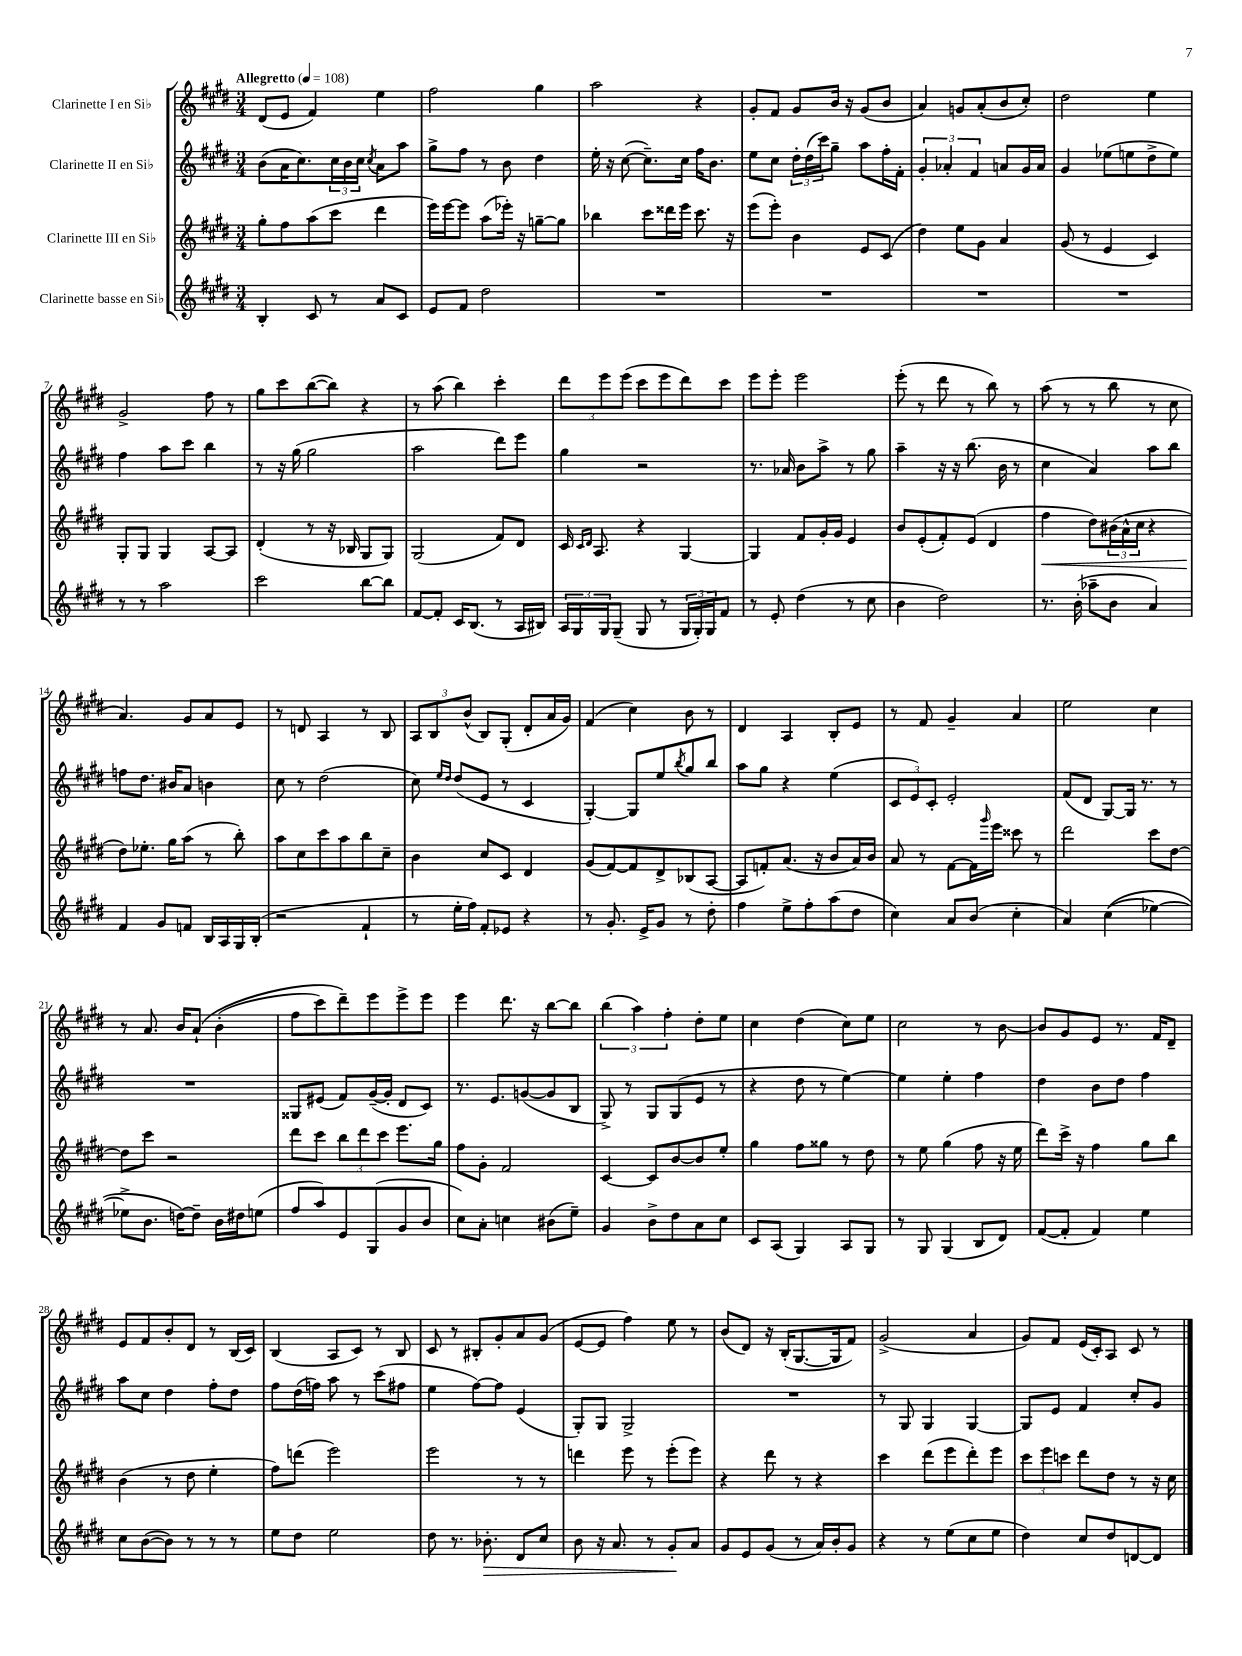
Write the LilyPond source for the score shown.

<<
\new StaffGroup <<
\new Staff = "s0" \with { instrumentName = "Clarinette I en Sib" } {
    \clef treble \key e \major \numericTimeSignature \time 3/4 \tempo "Allegretto" 4 = 108
    dis'8( e'8 fis'4) e''4 |
    fis''2 gis''4 |
    a''2 r4 |
    gis'8-. fis'8 gis'8 b'16 r16 gis'8( b'8 |
    a'4) g'8 a'8-.( b'8 cis''8-.) |
    dis''2 e''4 |
    gis'2-> fis''8 r8 |
    gis''8 cis'''8 b''8~( b''8) r4 |
    r8 a''8( b''4) cis'''4-. |
    \tuplet 3/2 { dis'''8 e'''8 e'''8( } cis'''8 e'''8 dis'''8) cis'''8 |
    e'''8 e'''8-. e'''2 |
    e'''8-.( r8 dis'''8 r8 b''8) r8 |
    a''8( r8 r8 b''8 r8 cis''8 |
    a'4.) gis'8 a'8 e'8 |
    r8 d'8 a4 r8 b8 |
    \tuplet 3/2 { a8 b8 b'8-^( } b8) gis8-.( dis'8-. a'16 gis'16) |
    fis'4( cis''4) b'8 r8 |
    dis'4 a4 b8-. e'8 |
    r8 fis'8 gis'4-- a'4 |
    e''2 cis''4 |
    r8 a'8. b'16 a'8-!\( b'4-.( |
    fis''8 cis'''8) dis'''8--\) e'''8 e'''8-> e'''8 |
    e'''4 dis'''8. r16 b''8~ b''8 |
    \tuplet 3/2 { b''4( a''4) fis''4-. } dis''8-. e''8 |
    cis''4 dis''4( cis''8) e''8 |
    cis''2 r8 b'8~ |
    b'8 gis'8 e'8 r8. fis'16 dis'8-- |
    e'8 fis'8 b'8-. dis'8 r8 b16( cis'16) |
    b4( a8 cis'8) r8 b8 |
    cis'8 r8 bis8-. gis'8-. a'8 gis'8( |
    e'8~ e'8 fis''4) e''8 r8 |
    b'8( dis'8) r16 b16-.( gis8.~ gis16 fis'8) |
    gis'2->( a'4 |
    gis'8) fis'8 e'16( cis'16-.) a8 cis'8 r8 \bar "|." |
}
\new Staff = "s1" \with { instrumentName = "Clarinette II en Sib" } {
    \clef treble \key e \major \numericTimeSignature \time 3/4
    b'8( a'16 cis''8.) \tuplet 3/2 { cis''16 b'16 cis''16 } \acciaccatura { cis''8 } a'8 a''8 |
    gis''8-> fis''8 r8 b'8 dis''4 |
    e''16-. r16 cis''8~( cis''8.--) cis''16 fis''16 b'8. |
    e''8 cis''8 \tuplet 3/2 { dis''16-. dis''16( cis'''16) } gis''8-- a''8 fis''16-. fis'16-. |
    \tuplet 3/2 { gis'4-. aes'4-. fis'4 } a'8 gis'16 a'16 |
    gis'4 ees''8( e''8 dis''8-> e''8) |
    fis''4 a''8 cis'''8 b''4 |
    r8 r16 gis''16( gis''2 |
    a''2 dis'''8) e'''8 |
    gis''4 r2 |
    r8. aes'16 b'8 a''8-> r8 gis''8 |
    a''4-- r16 r16 b''8.( b'16 r8 |
    cis''4 a'4) a''8 b''8 |
    f''8 dis''8. bis'16 a'8 b'4 |
    cis''8 r8 dis''2( |
    cis''8) \grace { e''16 dis''16 } dis''8( e'8 r8 cis'4 |
    gis4~-.) gis8 e''8 \acciaccatura { b''8 } gis''8 b''8 |
    a''8 gis''8 r4 e''4( |
    \tuplet 3/2 { cis'8 e'8) cis'8-. } e'2-. |
    fis'8( dis'8 gis8~) gis16 r8. r8 |
    R2. |
    gisis8 eis'8( fis'8) gis'16~--( gis'16-. dis'8 cis'8) |
    r8. e'8. g'8~( g'8 b8 |
    gis8->) r8 gis8 gis8( e'8 r8 |
    r4 dis''8 r8 e''4~) |
    e''4 e''4-. fis''4 |
    dis''4 b'8 dis''8 fis''4 |
    a''8 cis''8 dis''4 fis''8-. dis''8 |
    fis''8 dis''16( f''16) a''8 r8 cis'''8( fis''8 |
    e''4 fis''8~) fis''8 e'4( |
    gis8-.) gis8 gis2-> |
    R2. |
    r8 gis8 gis4 gis4~ |
    gis8 e'8 fis'4 cis''8-. gis'8 \bar "|." |
}
\new Staff = "s2" \with { instrumentName = "Clarinette III en Sib" } {
    \clef treble \key e \major \numericTimeSignature \time 3/4
    gis''8-. fis''8 a''8( cis'''8 dis'''4 |
    e'''16) e'''16~ e'''8 a''8( ees'''16-.) r16 g''8~-- g''8 |
    bes''4 cis'''8 disis'''16 e'''16 cis'''8. r16 |
    e'''8( e'''8-.) b'4 e'8 cis'8( |
    dis''4) e''8 gis'8 a'4 |
    gis'8( r8 e'4 cis'4) |
    gis8-. gis8 gis4 a8~ a8 |
    dis'4-.( r8 r16 bes16 gis8 gis8) |
    gis2( fis'8) dis'8 |
    cis'16 \grace { cis'16 dis'16 } a8. r4 gis4~ |
    gis4 fis'8 gis'16-. gis'16 e'4 |
    b'8 e'8-.( fis'8-.) e'8( dis'4 |
    fis''4\< dis''8) \tuplet 3/2 { bis'16( a'16-^ cis''16 } r4 |
    dis''8\!) ees''8.-. gis''16 a''8( r8 b''8-.) |
    a''8 cis''8 cis'''8 a''8 b''8 cis''8-- |
    b'4 cis''8 cis'8 dis'4 |
    gis'8( fis'8~) fis'8 dis'8-> bes8( a8~ |
    a8 f'8-.) a'8.( r16 b'8 a'16) b'16 |
    a'8 r8 fis'8~ fis'16 \grace { gis'''16 } e'''16 cisis'''8 r8 |
    dis'''2 cis'''8 dis''8~ |
    dis''8 cis'''8 r2 |
    dis'''8 cis'''8 \tuplet 3/2 { b''8 dis'''8 cis'''8 } e'''8. gis''16 |
    fis''8 gis'8-. fis'2 |
    cis'4~ cis'8 b'8~ b'8 e''8-. |
    gis''4 fis''8 gisis''8 r8 dis''8 |
    r8 e''8 gis''4( fis''8 r16 e''16 |
    dis'''8) cis'''16-> r16 fis''4 gis''8 b''8 |
    b'4( r8 dis''8 e''4-. |
    fis''8) d'''8( e'''2) |
    e'''2 r8 r8 |
    d'''4 e'''8 r8 e'''8-.( e'''8) |
    r4 dis'''8 r8 r4 |
    cis'''4 dis'''8( e'''8 dis'''8-.) e'''8 |
    \tuplet 3/2 { cis'''8 e'''8 c'''8 } dis'''8 dis''8 r8 r16 cis''16 \bar "|." |
}
\new Staff = "s3" \with { instrumentName = "Clarinette basse en Sib" } {
    \clef treble \key e \major \numericTimeSignature \time 3/4
    b4-. cis'8 r8 a'8 cis'8 |
    e'8 fis'8 dis''2 |
    R2. |
    R2. |
    R2. |
    R2. |
    r8 r8 a''2 |
    cis'''2 b''8~ b''8 |
    fis'8~ fis'8-. cis'16 b8.( r8 a16 bis16) |
    \tuplet 3/2 { a16 gis16 gis16 } gis8--( gis8 r8 \tuplet 3/2 { gis16 gis16-.) gis16 } fis'8 |
    r8 e'8-. dis''4( r8 cis''8 |
    b'4 dis''2) |
    r8. b'16-.( aes''8-- b'8 a'4) |
    fis'4 gis'8 f'8 b16 a16 gis16 b16-.( |
    r2 fis'4-! |
    r8 e''16-. fis''16) fis'8-. ees'8 r4 |
    r8 gis'8.-. e'16-> gis'8 r8 dis''8-. |
    fis''4 e''8-> fis''8-. a''8( dis''8 |
    cis''4) a'8 b'8( cis''4-. |
    a'4) cis''4(\( ees''4~) |
    ees''8-> b'8. d''16~\) d''8-- b'16 dis''16 e''8( |
    fis''8 a''8) e'8 gis8( gis'8 b'8 |
    cis''8) a'8-. c''4 bis'8( e''8--) |
    gis'4 b'8-> dis''8 a'8 cis''8 |
    cis'8 a8( gis4) a8 gis8 |
    r8 gis8 gis4( b8 dis'8) |
    fis'8~( fis'8-. fis'4) e''4 |
    cis''8 b'8~( b'8) r8 r8 r8 |
    e''8 dis''8 e''2 |
    dis''8 r8. bes'8.-.\> dis'8 cis''8 |
    b'8 r16 a'8. r8 gis'8-.\! a'8 |
    gis'8 e'8 gis'8( r8 a'16) b'16-. gis'8 |
    r4 r8 e''8( cis''8 e''8 |
    dis''4) cis''8 dis''8 d'8~ d'8 \bar "|." |
}
>>
>>
